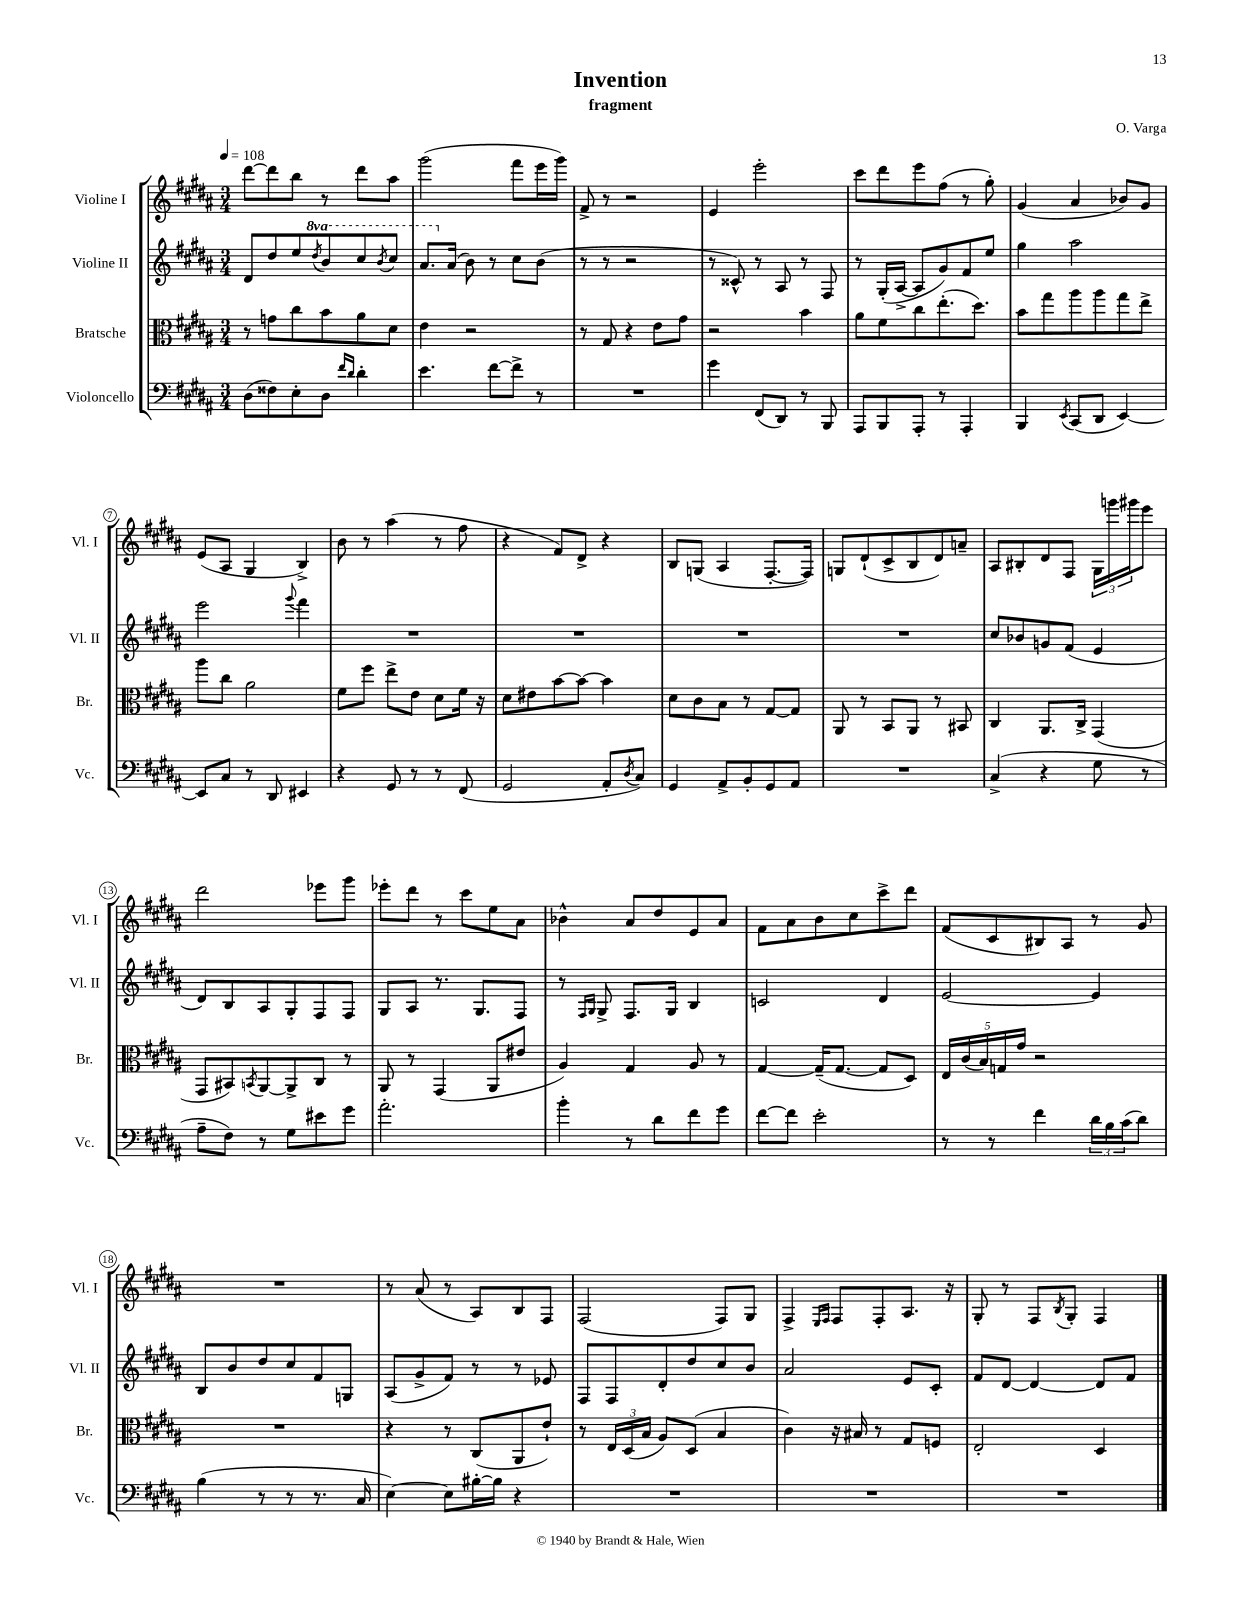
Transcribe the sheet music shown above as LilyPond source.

\header { title = "Invention" composer = "O. Varga" subtitle = "fragment" }
<<
\new StaffGroup <<
\new Staff = "s0" \with { instrumentName = "Violine I" shortInstrumentName = "Vl. I" } {
    \clef treble \key b \major \numericTimeSignature \time 3/4 \tempo 4 = 108
    dis'''8~ dis'''8 b''8 r8 dis'''8 ais''8 |
    gis'''2( fis'''8 e'''16 gis'''16) |
    fis'8-> r8 r2 |
    e'4 e'''2-. |
    cis'''8 dis'''8 e'''8 fis''8( r8 gis''8-.) |
    gis'4( ais'4 bes'8) gis'8 |
    e'8( ais8 gis4 b4->) |
    b'8 r8 ais''4( r8 fis''8 |
    r4 fis'8) dis'8-> r4 |
    b8 g8( ais4 fis8.~-. fis16) |
    g8 dis'8-!( cis'8-> b8 dis'8) a'8-- |
    ais8 bis8-. dis'8 fis8 \tuplet 3/2 { gis16 g'''16 gis'''16 } e'''8 |
    dis'''2 ees'''8 gis'''8 |
    ees'''8-. dis'''8 r8 cis'''8 e''8 ais'8 |
    bes'4-^ ais'8 dis''8 e'8 ais'8 |
    fis'8 ais'8 b'8 cis''8 cis'''8-> dis'''8 |
    fis'8( cis'8 bis8) ais8 r8 gis'8 |
    R2. |
    r8 ais'8( r8 ais8) b8 fis8 |
    fis2( fis8) gis8 |
    fis4-> \grace { e16 fis16 } fis8 fis8-. ais8. r16 |
    gis8-. r8 fis8 \acciaccatura { b8 } gis8-. fis4 \bar "|." |
}
\new Staff = "s1" \with { instrumentName = "Violine II" shortInstrumentName = "Vl. II" } {
    \clef treble \key b \major \numericTimeSignature \time 3/4 \set Staff.ottavationMarkups = #ottavation-simple-ordinals
    dis'8 dis''8 e''8 \ottava #1 \acciaccatura { dis'''8 } b''8 cis'''8 \acciaccatura { b''8 } cis'''8 |
    ais''8. \ottava #0 ais'16( b'8) r8 cis''8 b'8( |
    r8 r8 r2 |
    r8 cisis'8-^) r8 ais8 r8 fis8 |
    r8 gis16-.( ais16~-> ais8 gis'8) fis'8 e''8 |
    gis''4 ais''2 |
    e'''2 \appoggiatura { gis'''8 } fis'''4 |
    R2. |
    R2. |
    R2. |
    R2. |
    cis''8 bes'8 g'8 fis'8( e'4 |
    dis'8) b8 ais8 gis8-. fis8 fis8 |
    gis8 ais8 r8. gis8. fis8 |
    r8 \grace { fis16 gis16 } gis8-> fis8. gis16 b4 |
    c'2 dis'4 |
    e'2~ e'4 |
    b8 b'8 dis''8 cis''8 fis'8 g8 |
    ais8( gis'8-> fis'8) r8 r8 ees'8 |
    fis8 fis8 dis'8-. dis''8 cis''8 b'8 |
    ais'2 e'8 cis'8-. |
    fis'8 dis'8~ dis'4~ dis'8 fis'8 \bar "|." |
}
\new Staff = "s2" \with { instrumentName = "Bratsche" shortInstrumentName = "Br." } {
    \clef alto \key b \major \numericTimeSignature \time 3/4
    r8 g'8 cis''8 b'8 ais'8 dis'8 |
    e'4 r2 |
    r8 gis8 r4 e'8 gis'8 |
    r2 b'4 |
    ais'8 fis'8 cis''8 e''8.-.( dis''8.) |
    b'8 gis''8 ais''8 ais''8 gis''8 e''8-> |
    ais''8 cis''8 ais'2 |
    fis'8 fis''8 e''8-> e'8 dis'8 fis'16 r16 |
    dis'8 eis'8 b'8~ b'8~ b'4 |
    dis'8 cis'8 b8 r8 gis8~ gis8 |
    ais,8 r8 b,8 ais,8 r8 bis,8 |
    cis4 ais,8. cis16-> gis,4( |
    gis,8 bis,8) \acciaccatura { b,8 } ais,8~ ais,8-> cis8 r8 |
    ais,8 r8 gis,4( ais,8 eis'8 |
    ais4) gis4 ais8 r8 |
    gis4~ gis16--( gis8.~ gis8 dis8) |
    \tuplet 5/4 { e16 cis'16( b16) g16 gis'16 } r2 |
    R2. |
    r4 r8 cis8( ais,8 e'8-!) |
    r8 \tuplet 3/2 { e16 dis16( b16 } ais8) dis8( b4 |
    cis'4) r16 bis16 r8 gis8 f8 |
    e2-. dis4 \bar "|." |
}
\new Staff = "s3" \with { instrumentName = "Violoncello" shortInstrumentName = "Vc." } {
    \clef bass \key b \major \numericTimeSignature \time 3/4
    dis8( fisis8) e8-. dis8 \grace { fis'16 dis'16 } dis'4-. |
    e'4. fis'8~ fis'8-> r8 |
    R2. |
    gis'4 fis,8( dis,8) r8 b,,8 |
    ais,,8 b,,8 ais,,8-. r8 ais,,4-. |
    b,,4 \acciaccatura { e,8 } cis,8( dis,8 e,4~) |
    e,8 cis8 r8 dis,8 eis,4 |
    r4 gis,8 r8 r8 fis,8( |
    gis,2 ais,8-. \acciaccatura { dis8 } cis8) |
    gis,4 ais,8-> b,8-. gis,8 ais,8 |
    R2. |
    cis4->( r4 gis8 r8 |
    ais8-- fis8) r8 gis8 eis'8 gis'8 |
    ais'2.-. |
    b'4-. r8 dis'8 fis'8 gis'8 |
    fis'8~ fis'8 e'2-. |
    r8 r8 fis'4 \tuplet 3/2 { dis'16 b16 cis'16( } dis'8) |
    b4( r8 r8 r8. cis16 |
    e4~) e8 bis16~-. bis16 r4 |
    R2. |
    R2. |
    R2. \bar "|." |
}
>>
>>
\layout { \context { \Score \override BarNumber.stencil = #(make-stencil-circler 0.1 0.3 ly:text-interface::print) } }
